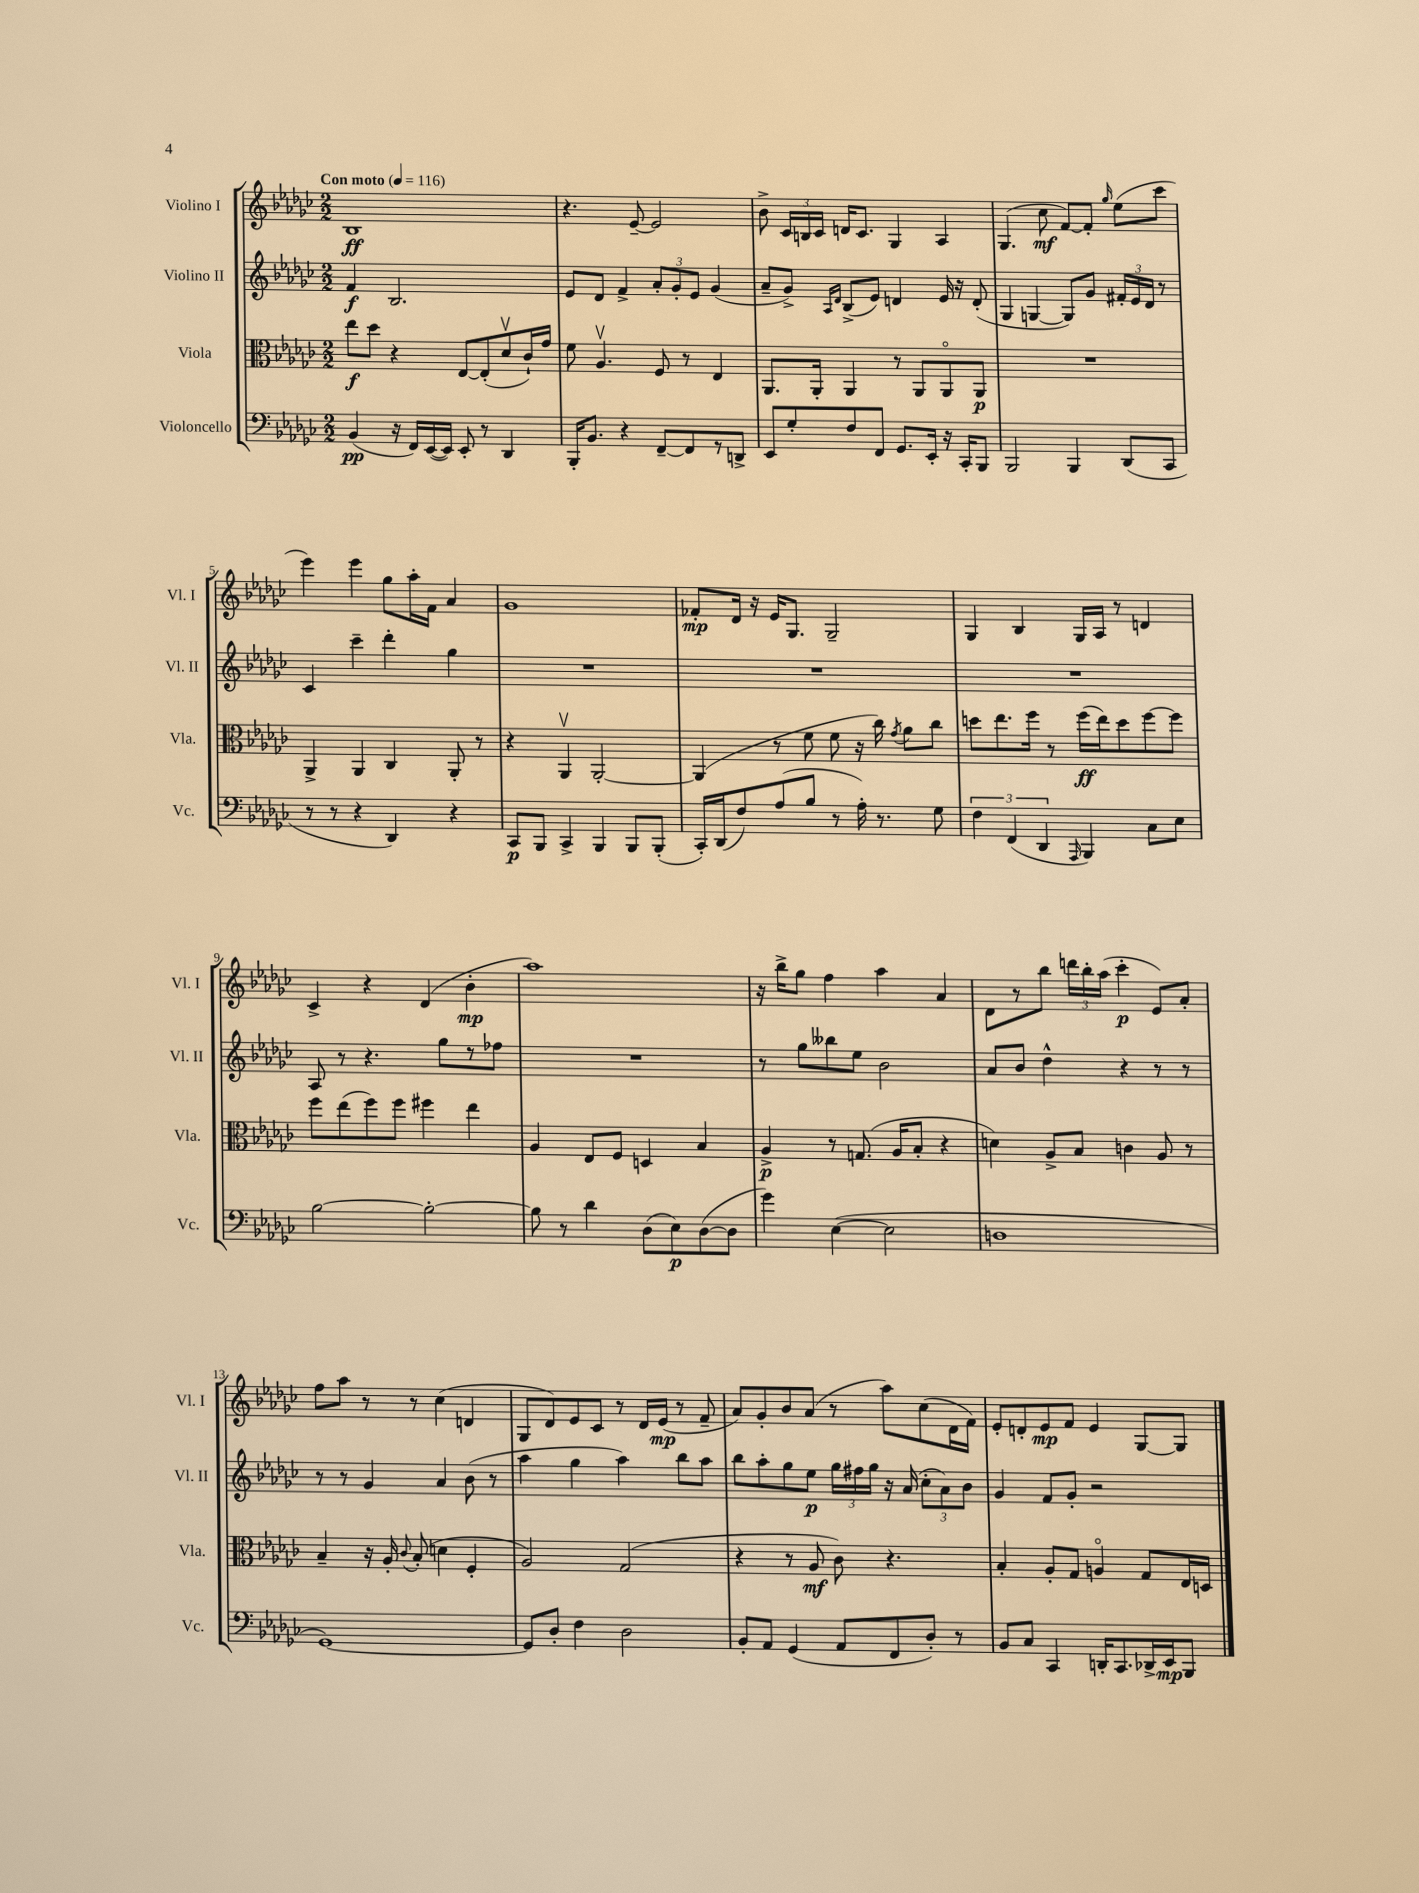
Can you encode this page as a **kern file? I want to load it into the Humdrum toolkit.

**kern	**kern	**kern	**kern
*staff4	*staff3	*staff2	*staff1
*clefF4	*clefC3	*clefG2	*clefG2
*k[b-e-a-d-g-c-]	*k[b-e-a-d-g-c-]	*k[b-e-a-d-g-c-]	*k[b-e-a-d-g-c-]
*M2/2	*M2/2	*M2/2	*M2/2
*MM116	*MM116	*MM116	*MM116
(4BB-/	8ee-\L	4f/	1B-
.	8dd-\J	.	.
16r	4r	2.B-/	.
16FF/LL)	.	.	.
([16EE-/	.	.	.
16EE-/]JJ)	.	.	.
8EE-'/	[8E-/L	.	.
8r	(8E-'/]	.	.
4DD-/	8d-v/	.	.
.	16c-`/L)	.	.
.	16g-/JJ	.	.
=	=	=	=
16BBB-'/LK	8f\	8e-/L	4.r
8.BB-/J	.	.	.
.	4.A-v/	8d-/J	.
4r	.	4f^/	.
.	.	.	[8e-~/
[8FF~/L	8F/	12a-'/L	2e-/]
.	.	12g-'/	.
8FF/]	8r	.	.
.	.	12e-/J	.
8r	4E-/	(4g-/	.
8DD^/J	.	.	.
=	=	=	=
8EE-/L	8.AA-/L	8a-~/L	8b-^\
8G-'/	.	8g-^/J)	24c-/LL
.	.	.	24B/
.	16AA-'/Jk	.	.
.	.	.	24c-/JJ
.	.	16qqA-/LL	.
.	.	16qqd-/JJ	.
8F/	4AA-/	(8B-^/L	16d/LK
.	.	.	8.c-/J
8FF/J	.	8e-/J)	.
8.GG-/L	8r	4d/	4G-/
.	8AA-/L	.	.
16EE-'/Jk	.	.	.
16r	8AA-o/	16e-/	4A-/
16CC-'/LK	.	16r	.
8BBB-/J	8AA-/J	(8d'/	.
=	=	=	=
2BBB-/	1r	4G-/	(4.G-/
.	.	[4G/	.
.	.	.	8cc-\
4BBB-/	.	8G/]L)	[8f/L)
.	.	8g-/J	8f'/]J
.	.	.	16qqgg-/
(8DD-/L	.	24f#'/LL	(8ee-\L
.	.	24e-/	.
.	.	24d-/JJ	.
8CC-/J	.	8r	8ccc-\J
=	=	=	=
8r	4AA-^/	4c-/	4eee-\)
8r	.	.	.
4r	4AA-/	4ccc-~\	4eee-\
4DD-/)	4C-/	4ddd-'\	8gg-\L
.	.	.	16aa-'\L
.	.	.	16f\JJ
4r	8AA-'/	4gg-\	4a-/
.	8r	.	.
=	=	=	=
8CC-/L	4r	1r	1g-
8BBB-/J	.	.	.
4CC-^/	4AA-v/	.	.
4BBB-/	[2AA-'/	.	.
8BBB-/L	.	.	.
(8BBB-'/J	.	.	.
=	=	=	=
16CC-'/LL)	(4AA-/]	1r	8f-'/L
(16DD-/J	.	.	.
8F/)	.	.	16d-/Jk
.	.	.	16r
(8A-/	8r	.	16e-/LK
.	.	.	8.G-/J
8B-/J	8f\	.	.
8r	8f\	.	2G-~/
16A-'\)	16r	.	.
8.r	16cc-\)	.	.
.	8qg-/	.	.
.	8a-\L	.	.
8G-\	8cc-\J	.	.
=	=	=	=
6F\	8dd\L	1r	4G-/
.	8.ee-\	.	.
(6FF/	.	.	.
.	.	.	4B-/
.	16ff\Jk	.	.
6DD-/	.	.	.
.	8r	.	.
16qqAAA-/	.	.	.
4BBB-/)	(16ff\LL	.	16G-/LL
.	16ee-\J)	.	16A-/JJ
.	8dd\	.	8r
8C-\L	[8ff\	.	4d/
8E-\J	8ff\]J	.	.
=	=	=	=
[2B-\	8ff\L	8A-/	4c-^/
.	(8ee-\	8r	.
.	8ff\)	4.r	4r
.	8ff\J	.	.
2B-'\_	4ff#\	.	(4d-/
.	.	8gg-\L	.
.	4ee-\	8r	4b-'\
.	.	8ff-\J	.
=	=	=	=
8B-\]	4A-/	1r	1aa-)
8r	.	.	.
4d-\	8E-/L	.	.
.	8F/J	.	.
(8D-\L	4D/	.	.
8E-\)	.	.	.
([8D-\	4B-/	.	.
8D-\]J	.	.	.
=	=	=	=
4g-\)	4A-^/	8r	16r
.	.	.	16bb-^\LK
.	.	8gg-\L	8gg-\J
([4E-\	8r	8bb--\	4ff\
.	(8.G/	8ee-\J	.
2E-\]	.	2b-\	4aa-\
.	16A-/LK	.	.
.	8B-'/J	.	.
.	4r	.	4a-/
=	=	=	=
1D	4d\)	8a-/L	8d-\L
.	.	8b-/J	8r
.	8A-^/L	4dd-^^\	8bb-\J
.	8B-/J	.	24ddd\LL
.	.	.	24bb-'\
.	.	.	(24aa-\JJ
.	4c\	4r	4ccc-'\
.	8A-/	8r	8e-/L)
.	8r	8r	8a-'/J
=	=	=	=
[1GG-)	4B-~/	8r	8ff\L
.	.	8r	8aa-\J
.	16r	4g-/	8r
.	16A-'/	.	.
.	8qqc-/	.	.
.	(8B-'/	.	8r
.	4d\	4a-/	(4cc-\
.	4F'/	(8b-\	4d/
.	.	8r	.
=	=	=	=
8GG-/]L	2A-/)	4aa-\	8G-/L
8D-'/J	.	.	8d-/)
4F\	.	4gg-\	8e-/
.	.	.	8c-/J
2D-\	(2G-/	4aa-\)	8r
.	.	.	16d-/LL
.	.	.	(16e-/JJ
.	.	8bb-\L	8r
.	.	8aa-\J	8f~/
=	=	=	=
8BB-'/L	4r	8bb-\L	8a-/L)
8AA-/J	.	8aa-'\	8g-'/
(4GG-/	8r	8gg-\	8b-/
.	8A-/	8ee-\J	(8a-/J
8AA-/L	8c-\)	24gg-\LL	8r
.	.	24ff#\	.
.	.	24gg-\JJ	.
8FF/	4.r	16r	8aa-\L)
.	.	(16a-/	.
8D-'/J)	.	12cc-'\L	(8cc-\
.	.	12a-\)	.
8r	.	.	16d-\L
.	.	12b-\J	.
.	.	.	16f\JJ)
=	=	=	=
8BB-/L	4B-'/	4g-/	8e-'/L
8C-/J	.	.	8d'/
4CC-/	8A-'/L	8f/L	8e-/
.	8G-/J	8g-'/J	8f/J
16DD'/LK	4Ao/	2r	4e-/
8.CC-/	.	.	.
16DD-^/L	8G-/L	.	[8G-/L
16EE-/J	.	.	.
8BBB-/J	16E-/L	.	8G-/]J
.	16D/JJ	.	.
==	==	==	==
*-	*-	*-	*-
